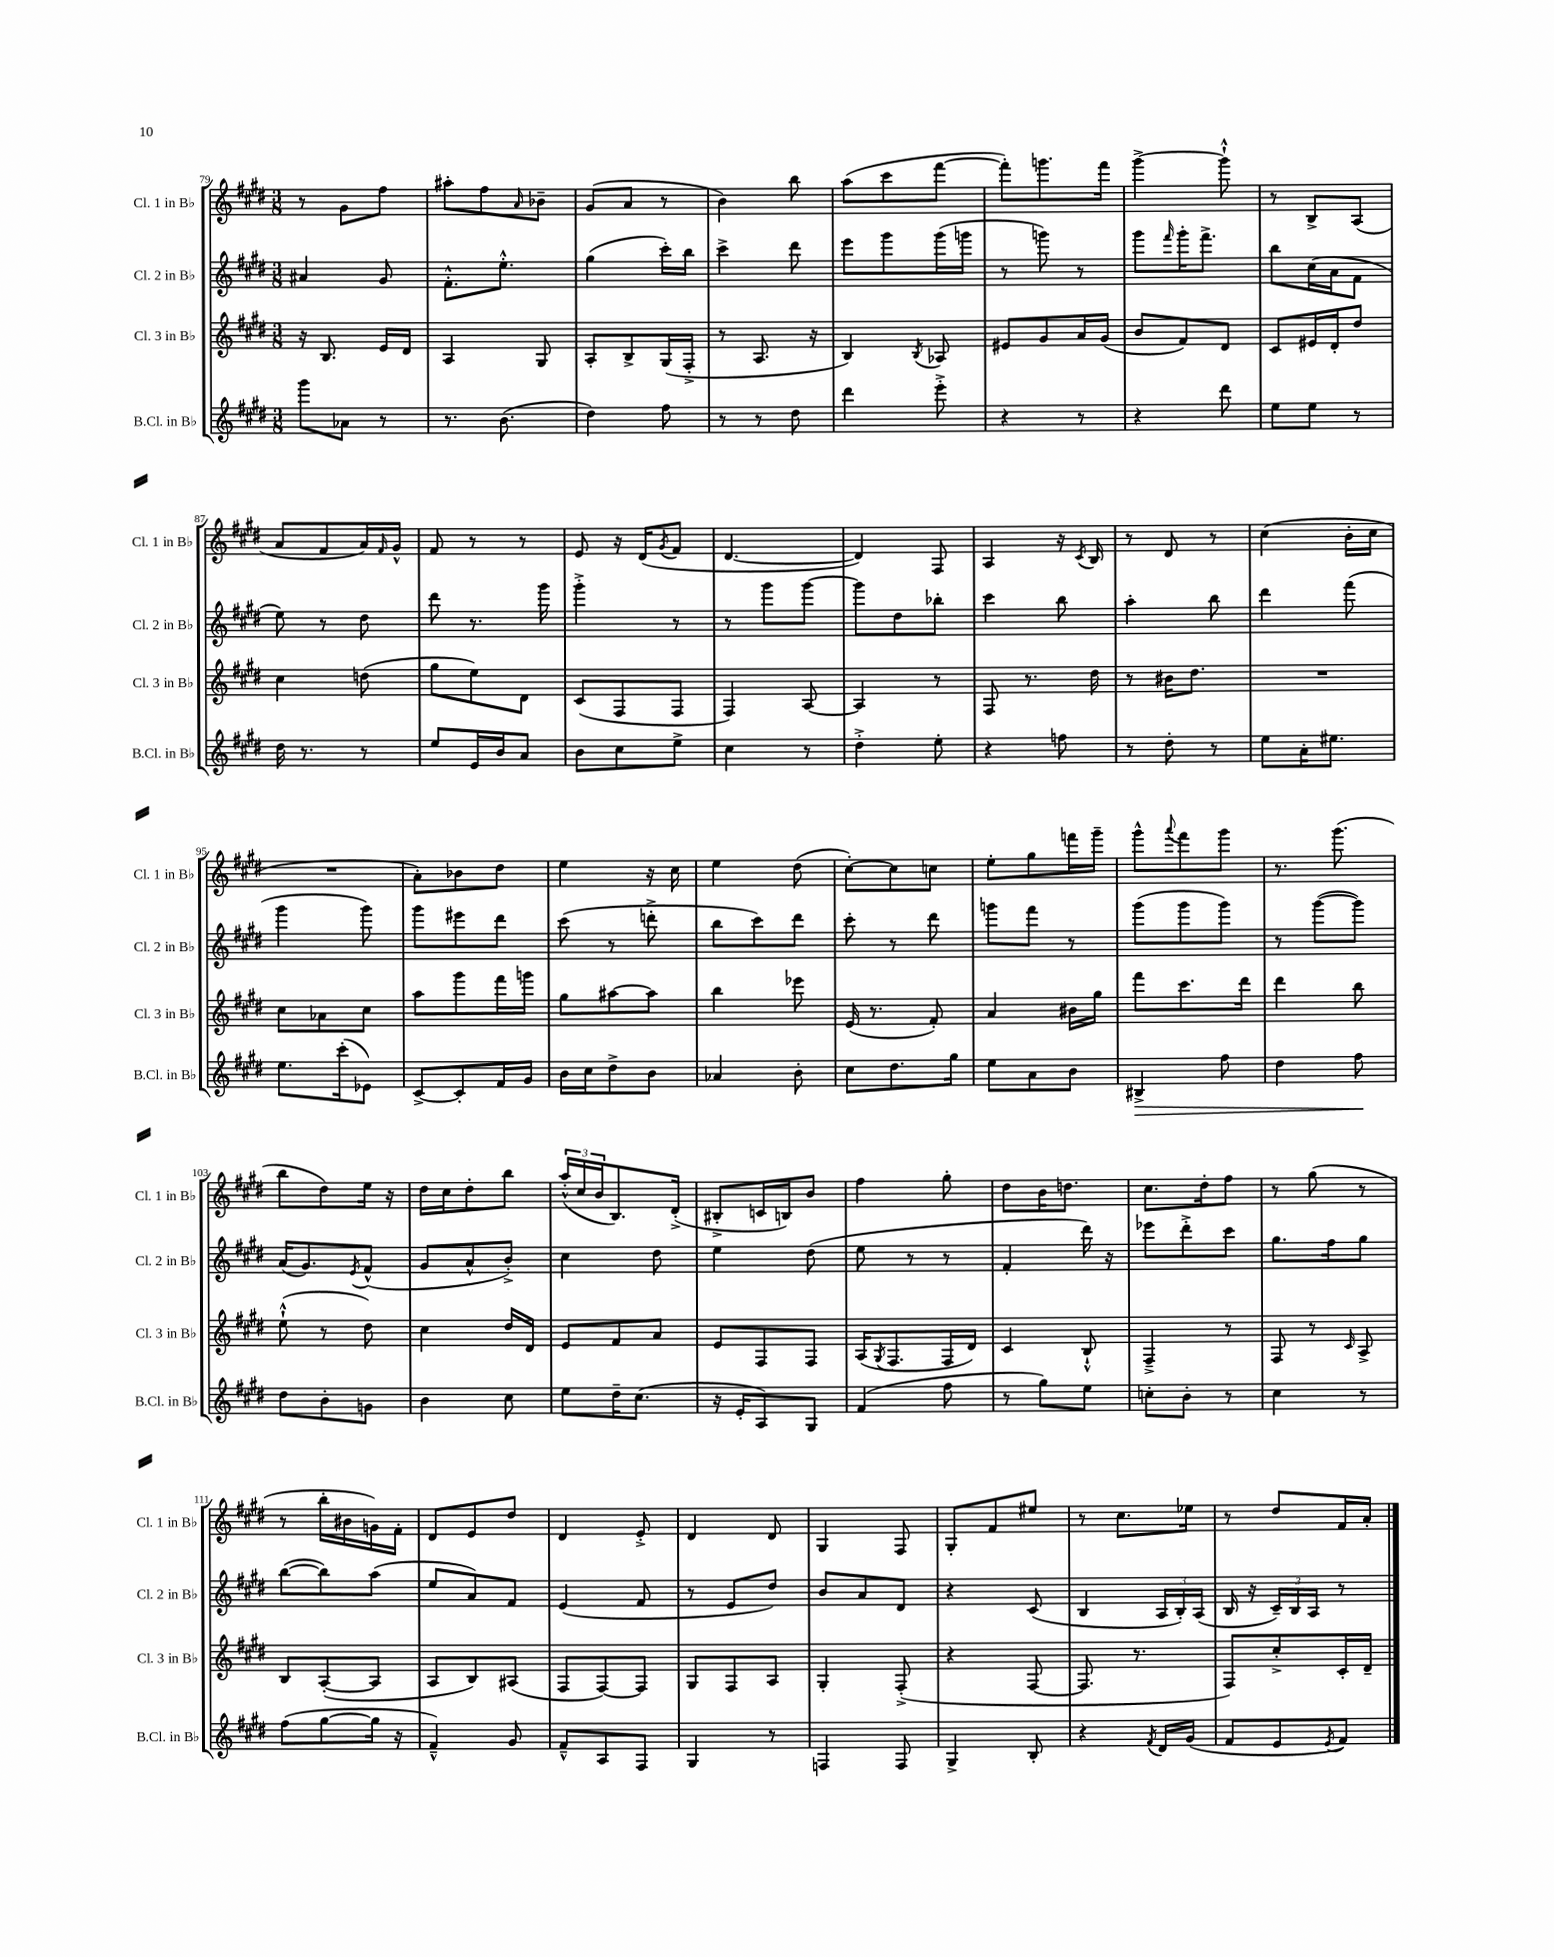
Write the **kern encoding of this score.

**kern	**kern	**kern	**kern
*staff4	*staff3	*staff2	*staff1
*clefG2	*clefG2	*clefG2	*clefG2
*k[f#c#g#d#]	*k[f#c#g#d#]	*k[f#c#g#d#]	*k[f#c#g#d#]
*M3/8	*M3/8	*M3/8	*M3/8
8ggg#	16r	4a#	8r
.	8.B	.	.
8a-	.	.	8g#
8r	16e	8g#	8ff#
.	16d#	.	.
=	=	=	=
8.r	4A	8.f#'^^	8aa#'
.	.	.	8ff#
(8.b	.	8.ee'^^	.
.	.	.	16qqa
.	8G#	.	8b-~
=	=	=	=
4dd#)	8A'	(4gg#	(8g#
.	8B^	.	8a
8ff#	(16G#	16ccc#')	8r
.	16F#'^	16bb	.
=	=	=	=
8r	8r	4ccc#^	4b)
8r	8.A	.	.
8dd#	.	8ddd#	8bb
.	16r	.	.
=	=	=	=
4ddd#	4B)	8eee	(8aa
.	.	8ggg#	8ccc#
.	8qB	.	.
8eee'^	8A-	(16ggg#	[8fff#
.	.	16ggg	.
=	=	=	=
4r	8e#	8r	8fff#'])
.	8g#	8ggg)	8.ggg
8r	16a	8r	.
.	(16g#	.	16fff#
=	=	=	=
4r	8b	8ggg#	[4ggg#^
.	.	16qqfff#	.
.	8f#)	16ggg#'	.
.	.	8.fff#^	.
8ddd#	8d#	.	8ggg#`^^]
=	=	=	=
8ee	8c#	8bb	8r
8ee	16e#	(16cc#	8B^
.	16d#'	16a	.
8r	8dd#	8f#	(8A
=	=	=	=
16dd#	4cc#	8ee)	8a
8.r	.	.	.
.	.	8r	8f#
8r	(8dd	8dd#	16a)
.	.	.	16qqf#
.	.	.	16g#^^
=	=	=	=
8ee	8gg#	8ddd#	8f#
16e	8ee)	8.r	8r
16b	.	.	.
8a	8d#	.	8r
.	.	16ggg#	.
=	=	=	=
8b	(8c#	4ggg#'^	8e
8cc#	8F#	.	16r
.	.	.	(16d#
.	.	.	8qg#
8ee^	8F#	8r	8f#
=	=	=	=
4cc#	4F#)	8r	[4.d#
.	.	8ggg#	.
8r	[8A	[8ggg#	.
=	=	=	=
4dd#'^	4A]	8ggg#]	4d#])
.	.	8dd#	.
8ee'	8r	8bb-'	8F#
=	=	=	=
4r	8F#	4ccc#	4A
.	8.r	.	.
8ff	.	8bb	16r
.	.	.	8qc#
.	16dd#	.	16B
=	=	=	=
8r	8r	4aa'	8r
8dd#'	16b#	.	8d#
.	8.dd#	.	.
8r	.	8bb	8r
=	=	=	=
8ee	4.r	4ddd#	(4cc#
16a'	.	.	.
8.ee#	.	.	.
.	.	(8fff#	16b'
.	.	.	16cc#
=	=	=	=
8.ee	8cc#	4ggg#	4.r
.	8a-	.	.
(16ccc#'	.	.	.
8e-)	8cc#	8ggg#)	.
=	=	=	=
[8c#^	8aa	8ggg#	8a')
8c#']	8ggg#	8eee#	8b-
16f#	16fff#	8ddd#	8dd#
16g#	16ggg	.	.
=	=	=	=
16b	8gg#	(8ccc#	4ee
16cc#	.	.	.
8dd#^	[8aa#	8r	.
8b	8aa#]	8ddd'^	16r
.	.	.	16cc#
=	=	=	=
4a-	4bb	8bb	4ee
.	.	8ccc#)	.
8b'	8eee-	8ddd#	(8dd#
=	=	=	=
8cc#	(16e	8ccc#'	[8cc#')
.	8.r	.	.
8.dd#	.	8r	8cc#]
.	8f#')	8ddd#	8cc
16gg#	.	.	.
=	=	=	=
8ee	4a	8ggg	8ee'
8a	.	8fff#	8gg#
8b	16b#	8r	16fff
.	16gg#	.	16ggg#~
=	=	=	=
4B#^	8fff#	(8ggg#	8ggg#^^
.	.	.	8qqaaa
.	8.ccc#	8ggg#	8fff#
8ff#	.	8ggg#)	8ggg#
.	16ddd#	.	.
=	=	=	=
4dd#	4ddd#	8r	8.r
.	.	([8ggg#	.
.	.	.	(8.ggg#
8ff#	8bb	8ggg#])	.
=	=	=	=
8dd#	(8ee`^^	(16a	8bb
.	.	8.g#)	.
8b'	8r	.	8dd#)
.	.	8qe	.
8g	8dd#)	(8f#^^	16ee
.	.	.	16r
=	=	=	=
4b	4cc#	8g#	16dd#
.	.	.	16cc#
.	.	8a^^	8dd#'
8cc#	16dd#	8b'^)	8bb
.	16d#	.	.
=	=	=	=
8ee	8e	4cc#	(24aa'^^
.	.	.	24cc#
.	.	.	24b
16dd#~	8f#	.	8.B)
(8.cc#	.	.	.
.	8a	8dd#	.
.	.	.	(16d#'^
=	=	=	=
16r	8e	4ee	8B#'^
16e'	.	.	.
8A)	8F#	.	16c
.	.	.	16B)
8G#	8F#	(8dd#	8b
=	=	=	=
(4f#	(16A	8ee	4ff#
.	8qG#	.	.
.	8.F#	.	.
.	.	8r	.
8ff#	16F#	8r	8gg#'
.	16d#)	.	.
=	=	=	=
8r	4c#	4f#'	8dd#
8gg#)	.	.	16b
.	.	.	8.dd
8ee	8B`^^	16ddd#)	.
.	.	16r	.
=	=	=	=
8cc'	4F#~^	8eee-	8.cc#
8b'	.	8ddd#'^	.
.	.	.	16dd#'
8r	8r	8ccc#	8ff#
=	=	=	=
4cc#	8F#	8.gg#	8r
.	8r	.	(8gg#
.	.	16ff#	.
.	16qqc#	.	.
8r	8A^	8gg#	8r
=	=	=	=
(8ff#	8B	([8bb	8r
[8gg#	([8A'	8bb])	16bb'
.	.	.	16b#
16gg#]	8A]	(8aa	16g)
16r	.	.	16f#'
=	=	=	=
4f#~^^)	8A	8ee	8d#
.	8B)	8a)	8e
8g#	(8A#	8f#	8dd#
=	=	=	=
8f#~^^	8F#	(4e	4d#
8A	[8F#)	.	.
8F#	8F#]	8f#	8e'^
=	=	=	=
4G#	8G#	8r	4d#
.	8F#	8e	.
8r	8A	8dd#)	8d#
=	=	=	=
4F	4G#'	8b	4G#
.	.	8a	.
8F	(8F#'^	8d#	8F#
=	=	=	=
4G#^	4r	4r	8G#'
.	.	.	8f#
8B'	[8F#	(8c#	8ee#
=	=	=	=
4r	8.F#]	4B	8r
.	.	.	8.cc#
.	8.r	.	.
8qf#	.	.	.
16d#	.	24A	.
.	.	24B')	.
(16g#	.	.	16ee-
.	.	(24A	.
=	=	=	=
8f#	8F#)	16B	8r
.	.	16r	.
8e	8cc#'^	24c#~)	8dd#
.	.	24B	.
.	.	24A	.
8qe	.	.	.
8f#)	16c#'	8r	16f#
.	16d#~	.	16a'
==	==	==	==
*-	*-	*-	*-
